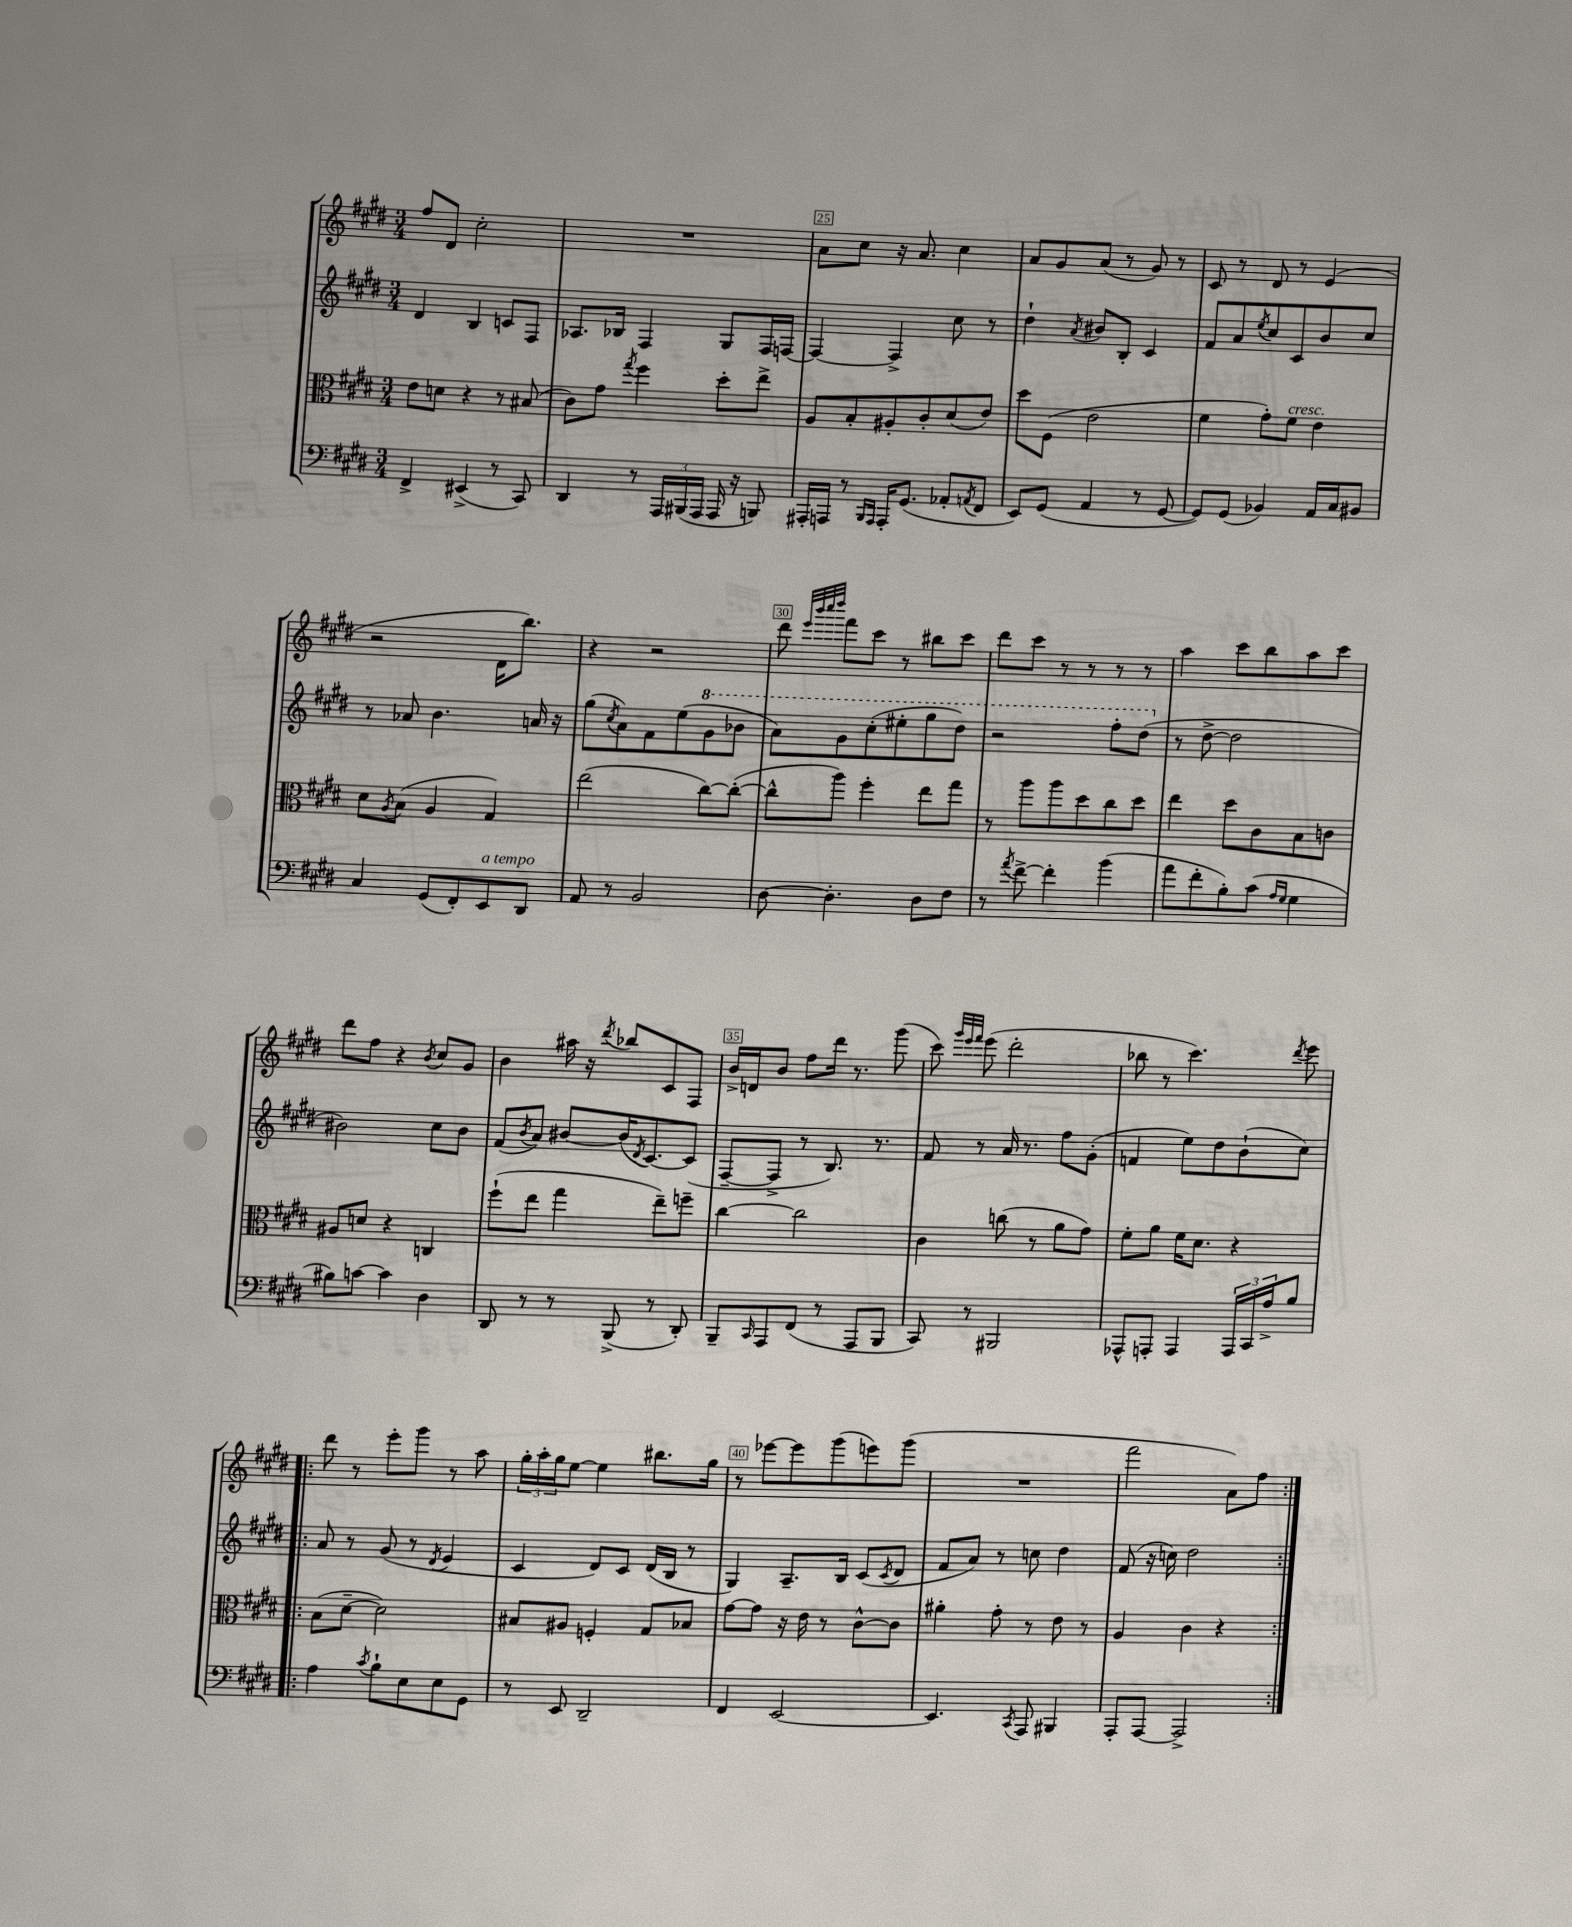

**kern	**kern	**kern	**kern
*part4	*part3	*part2	*part1
*staff4	*staff3	*staff2	*staff1
*clefF4	*clefC3	*clefG2	*clefG2
*k[f#c#g#d#]	*k[f#c#g#d#]	*k[f#c#g#d#]	*k[f#c#g#d#]
*M3/4	*M3/4	*M3/4	*M3/4
=23	=23	=23	=23
4FF#^/	8e\L	4d#/	8ff#/L
.	8dn\J	.	8d#/J
(4EE#X^/	4r	4B/	2cc#'\
8r	8r	8cn/L	.
8CC#/)	(8B#X/	8F#/J	.
=24	=24	=24	=24
4DD#/	8c#\L)	8.A-X/L	2.r
.	8g#\J	.	.
.	.	16B-X/Jk	.
.	8qgg#/	.	.
8r	4ff#\	4F#/	.
24AAA/LL	.	.	.
(24BBB#X/	.	.	.
24AAA/JJ	.	.	.
16AAA/	8dd#'\L	8G#/L	.
16r	.	.	.
8BBBn/)	8ee^\J	16F#/L	.
.	.	[16Fn/JJ	.
=25	=25	=25	=25
16AAA#X'/LL	8A/L	4F/_	8a\L
16AAAn/JJ	.	.	.
8r	8B'/	.	8cc#\J
16qqBBB/LL	.	.	.
16qqAAA/JJ	.	.	.
16AAA'/KL	8A#X'/	4F^/]	16r
(8.GG#/J	.	.	8.a/
.	8c#'/	.	.
8AA-X'/L	(8d#/	8cc#\	4cc#\
8qAAn/	.	.	.
8FF#/J	8e/J)	8r	.
=26	=26	=26	=26
8EE/L)	8dd#\L	4dd#`\	8a/L
(8GG#/J	(8F#\J	.	8g#/
.	.	8qa/	.
4AA/	2e\	8b#X/L	(8a/J
.	.	8B'/J	8r
8r	.	4c#/	8g#/)
[8GG#/	.	.	8r
=27	=27	=27	=27
8GG#/L])	4f#\	8f#/L	8c#/
(8GG#/J	.	8a/	8r
.	.	8qee/	.
4BB-X/)	8g#'\L)	8cc#/	8d#/
!	!LO:TX:a:i:t=cresc.	!	!
.	8f#\J	8c#/	8r
16AA/LL	4e\	8b/	(4e/
16C#/J	.	.	.
8BB#X/J	.	8cc#/J	.
!!LO:LB:g=z
=28	=28	=28	=28
4C#/	8d#\L	8r	2r
.	8qA/	.	.
.	(8B\J	8a-X/	.
(8GG#/L	4A/	4.b\	.
8FF#'/)	.	.	.
!LO:TX:a:i:t=a tempo	!	!	!
8EE/	4G#/)	.	16d#\KL
.	.	.	8.bb\J)
8DD#/J	.	16an/	.
.	.	16r	.
=29	=29	=29	=29
8AA/	(2ee\	(8gg#\L	4r
.	.	8qcc#/	.
8r	.	8a\)	.
2BB/	.	8f#\	2r
.	.	(8ee\	.
*	*	*8va	*
.	[8cc#\L)	8gg#\	.
.	(8cc#'\J_	8bb-X\J	.
=30	=30	=30	=30
[8D#\	8cc#^^\L]	8aa\L)	8ddd#\
.	.	.	32qqeee/LLL
.	.	.	32qqbbb/
.	.	.	32qqcccc#/
.	.	.	32qqdddd#/JJJ
4.D#'\]	8aa\J)	8gg#\	8fff#\L
.	4ff#'\	(8ccc#'\	8ccc#\J
.	.	8eee#X'\	8r
8D#\L	8ee\L	8ggg#\	8bb#X\L
8F#\J	8gg#\J	8ddd#\J)	8ccc#\J
=31	=31	=31	=31
8r	8r	2r	8ddd#\L
8qa/	.	.	.
[8f#^\	8aa\L	.	8ccc#\J
4f#'\]	8aa\	.	8r
.	8dd#\	.	8r
(4b\	8cc#\	8fff#'\L	8r
.	8dd#\J	(8ddd#\J	8r
=32	=32	=32	=32
*	*	*X8va	*
8a\L	4ee\	8r	4aa\
8f#'\	.	[8dd#^\	.
8B'\)	8dd#\L	2dd#\]	8ccc#\L
(8c#\J	8c#\	.	8bb\
16qqA/LL	.	.	.
16qqG#/JJ	.	.	.
4G#\	8B\	.	8aa\
.	8cn\J	.	8ccc#\J
!!LO:LB:g=z
=33	=33	=33	=33
8B#X\L)	8A#X/L	2b#X\)	8ddd#\L
[8cn\J	8dn/J	.	8ff#\J
4c\]	4r	.	4r
.	.	.	8qb/
4D#\	4Cn/	8cc#\L	8cc#/L
.	.	8b#\J	8g#/J
=34	=34	=34	=34
8DD#/	(8ff#`\L	(8f#/L	4b\
.	.	8qb/	.
8r	8ee\J	8a/J)	.
8r	4gg#\	[8b#X/L	16aa#X\
.	.	.	16r
.	.	.	8qddd#/
(8BBB^/	.	(16b#/K]	8bb-X/L
.	.	8qd#/	.
.	.	[8.c#/)	.
8r	8ee~\L)	.	8c#/
8DD#'/)	8ffn~\J	(8c#/J]	8F#/J
=35	=35	=35	=35
8BBB~/L	[4cc#\	[8F#~/L	16b^/LL
.	.	.	16dn/J
16qqCC#/	.	.	.
8AAA/	.	8F#^/J]	8b/J
(8FF#/J	2cc#\]	8r	8ff#\L
8r	.	8.B/)	16ddd#\Jk
.	.	.	8.r
8AAA/L	.	.	.
.	.	8.r	.
8BBB/J	.	.	(8ggg#\
=36	=36	=36	=36
8CC#/)	4c#\	8f#/	8ccc#\)
.	.	.	32qqggg#/LLL
.	.	.	32qqeee/
.	.	.	32qqfff#/JJJ
8r	.	8r	(8eee\
2BBB#X/	(8ccn\	16a/	2ddd#'\
.	.	8.r	.
.	8r	.	.
.	8a\L	8ff#\L	.
.	8g#\J)	(8g#'\J	.
=37	=37	=37	=37
8AAA-X^^/L	8f#'\L	4fn/	8bb-X\
8AAAn'/J	8a\J	.	8r
4AAA/	16f#\KL	8ee\L)	4.ccc#\)
.	8.d#\J	.	.
.	.	8dd#\	.
24AAA/LL	4r	(8b`\	.
24CC#/	.	.	.
24A^/J	.	.	.
.	.	.	8qddd#/
8B/J	.	8cc#\J)	8eee\
!!LO:LB:g=z
=38!|:	=38!|:	=38!|:	=38!|:
4A\	(8B\L	8a/	8ddd#\
.	[8d#~\J	8r	8r
8qc#/	.	.	.
8B`\L	2d#\])	(8g#/	8eee'\L
8E\	.	8r	8ggg#\J
.	.	8qd#/	.
8E\	.	4e/	8r
8GG#\J	.	.	8aa\
=39	=39	=39	=39
8r	8B#X/L	4c#/	24gg#'\LL
.	.	.	24aa'\
.	.	.	24gg#\J
8EE/	8A#X/J	.	[8ee\J
2DD#~/	4Fn'/	8d#/L)	4ee\]
.	.	8c#/J	.
.	8G#/L	(16d#/LL	8.bb#X\L
.	.	16B/JJ	.
.	8B-X/J	8r	.
.	.	.	16gg#\Jk
=40	=40	=40	=40
4FF#/	[8g#\L	4G#/)	8r
.	8g#\J]	.	[8eee-X\L
[2EE/	16r	8.A~/L	8eee-\]
.	16e\	.	.
.	8r	.	(8ggg#\
.	.	16B/Jk	.
.	[8c#^^\L	(8c#/L	8eeen\)
.	.	8qc#/	.
.	8c#\J]	8d#/J	(8ggg#\J
=41	=41	=41	=41
4.EE/]	4a#X'\	8f#/L	2.r
.	.	8a/J)	.
.	8g#'\	8r	.
8qCC#/	.	.	.
8AAA/	8r	8ccn\	.
4BBB#X/	8e\	4dd#\	.
.	8r	.	.
=42	=42	=42	=42
8AAA'/L	4A/	(8f#/	2fff#\
[8AAA/J	.	16r	.
.	.	16ccn\)	.
2AAA^/]	4c#\	2dd#\	.
.	4r	.	8a\L)
.	.	.	8ff#\J
=:|!	=:|!	=:|!	=:|!
*-	*-	*-	*-
